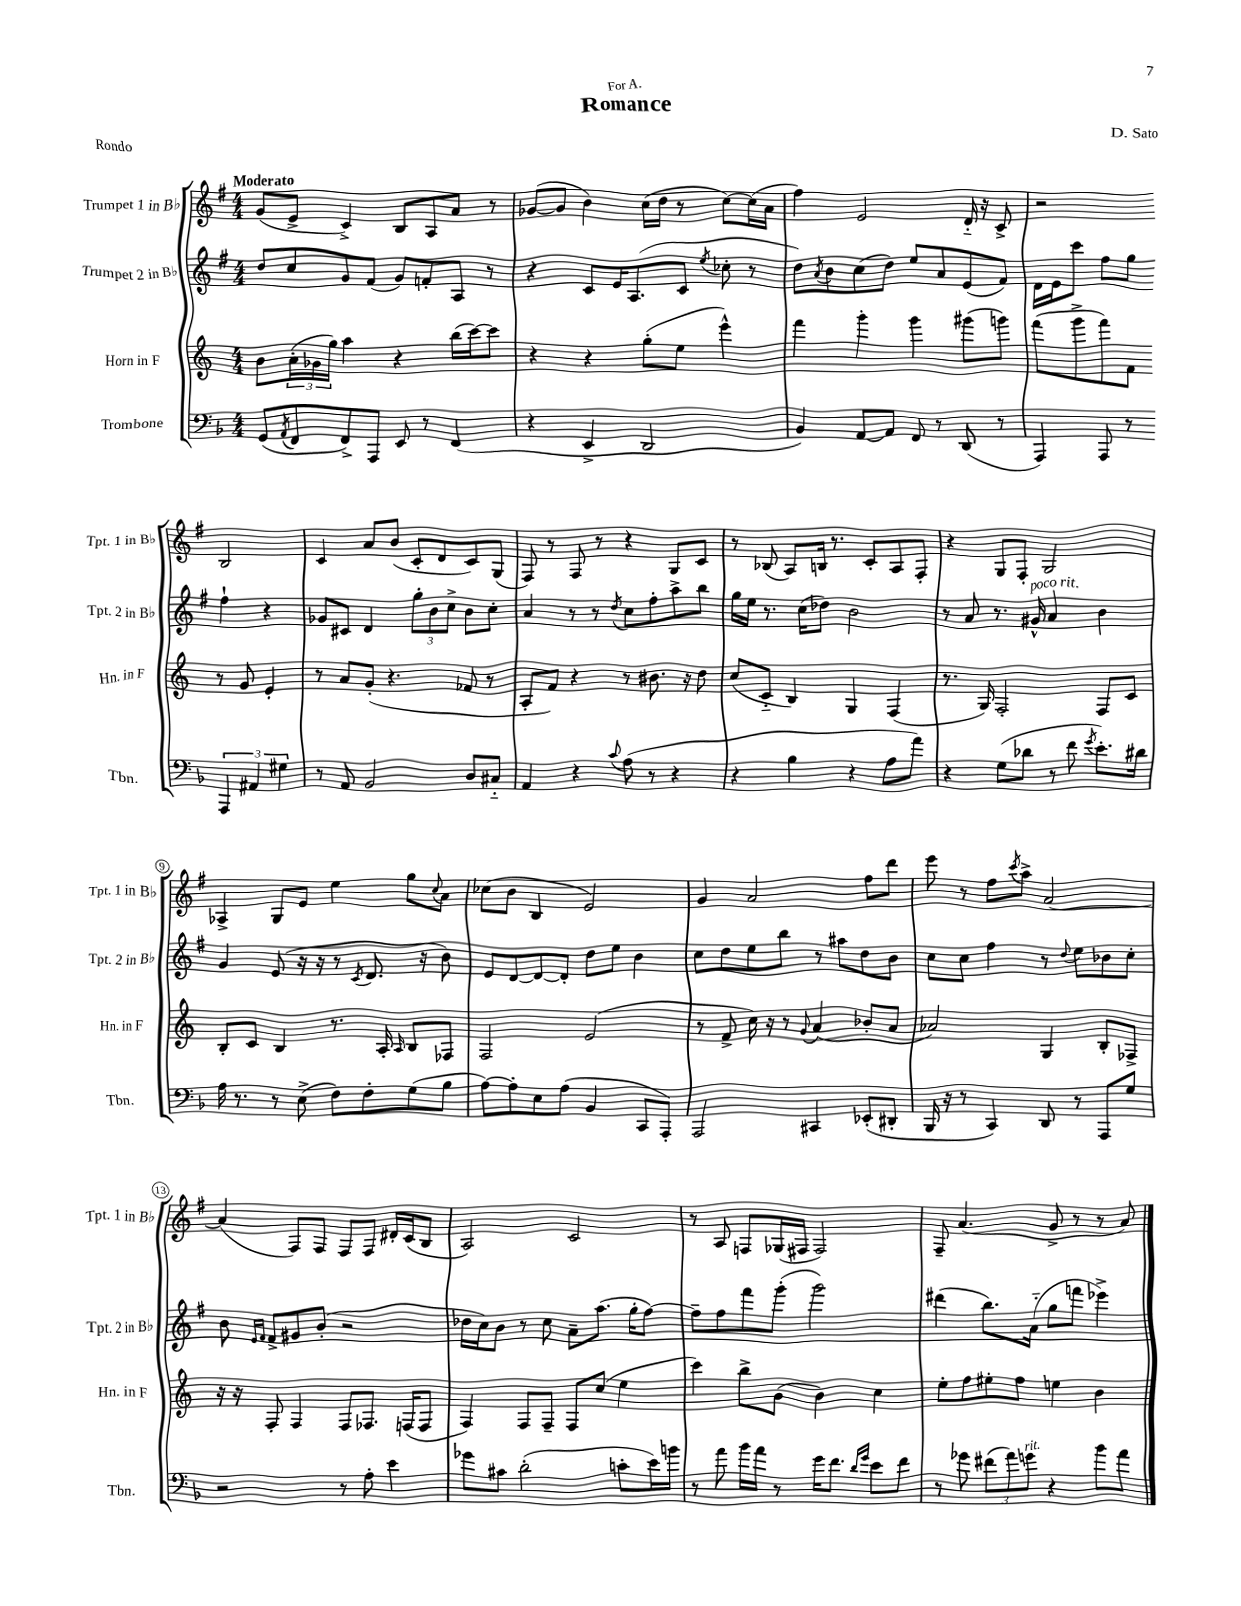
\header { title = "Romance" composer = "D. Sato" dedication = "For A." piece = "Rondo" }
<<
\new StaffGroup <<
\new Staff = "s0" \with { instrumentName = "Trumpet 1 in Bb" shortInstrumentName = "Tpt. 1 in Bb" } {
    \clef treble \key g \major \numericTimeSignature \time 4/4 \tempo "Moderato"
    g'8( e'8-> c'4->) b8 a8 a'8 r8 |
    ges'8~( ges'8 b'4) c''16( d''16 r8 c''8~) c''16( a'16 |
    fis''4) e'2 d'16-_ r16 c'8-> |
    r2 b2 |
    c'4 a'8 b'8( c'8-. d'8 c'8) g8( |
    fis8) r8 fis8 r8 r4 g8 c'8 |
    r8 bes8( a8) b16 r8. c'8-. a8 fis8-. |
    r4 g8 fis8-. g2 |
    aes4-> g8 e'8 e''4 g''8 \appoggiatura { c''8 } a'8 |
    ces''8( b'8 b4 e'2) |
    g'4 a'2 fis''8 d'''8 |
    e'''8 r8 fis''8 \acciaccatura { c'''8 } a''8-> a'2~ |
    a'4( fis8) fis8 fis8 fis8 dis'16-. c'16( b8 |
    a2) c'2 |
    r8 a8 f8 ges16( fis16 fis2) |
    fis8-- a'4.( g'8-> r8 r8 a'8) \bar "|." |
}
\new Staff = "s1" \with { instrumentName = "Trumpet 2 in Bb" shortInstrumentName = "Tpt. 2 in Bb" } {
    \clef treble \key g \major \numericTimeSignature \time 4/4
    d''8 c''8 g'8 fis'8( g'8) f'8-. a8 r8 |
    r4 c'8 e'16 a8.( c'8 \acciaccatura { e''8 } ces''8-. r8 |
    d''8) \acciaccatura { a'8 } b'8 c''8( d''8) e''8 a'8 e'8( fis'8) |
    d'16 e'16 c'''8 fis''8 g''8 fis''4-! r4 |
    ges'8 cis'8 d'4 \tuplet 3/2 { g''8-. b'8 c''8-> } b'8 c''8-. |
    a'4 r8 r8 \acciaccatura { d''8 } c''8 fis''8-. a''8-> b''8 |
    g''16 e''16 r8. c''16( des''8) b'2 |
    r8 a'8 r8. gis'16-^^\markup { \italic "poco rit." } a'4 b'4 |
    g'4 e'8( r16 r16 r8 \acciaccatura { c'8 } d'8. r16 b'8) |
    e'8 d'8~ d'8~ d'8-. d''8 e''8 b'4 |
    c''8 d''8 e''8 b''8 r8 ais''8 d''8 b'8 |
    c''8 c''8 fis''4 r8 \appoggiatura { d''8 } e''8 bes'8 c''8-. |
    b'8 \grace { e'16 fis'16 } fis'8-> gis'8 b'8-.( r2 |
    des''16 c''16) b'8 r8 c''8 a'8-- a''8.( g''16-. fis''8~) |
    fis''8-- fis''8 fis'''8 g'''8-.( g'''2) |
    dis'''4( b''8.) a'16-_( g''8 f'''8 ees'''4->) \bar "|." |
}
\new Staff = "s2" \with { instrumentName = "Horn in F" shortInstrumentName = "Hn. in F" } {
    \clef treble \key c \major \numericTimeSignature \time 4/4
    b'8 \tuplet 3/2 { a'16-.( ges'16 g''16) } a''4 r4 b''16( c'''16~) c'''8 |
    r4 r4 g''8-.( e''8 e'''4-^) |
    f'''4 g'''4-. g'''4 gis'''8( g'''8) |
    f'''8( g'''8-> f'''8) f'8 r8 g'8 e'4-. |
    r8 a'8 g'8-.( r4. fes'8 r8 |
    a8-. f'8) r4 r8 bis'8. r16 d''8 |
    c''8( c'8-_ b4) g4 f4( |
    r8. g16) f2-. f8 c'8 |
    b8-. c'8 b4 r8. a16-. \grace { a16 } b8 fes8 |
    f2 e'2( |
    r8 f'8-> c''16) r16 r8 \appoggiatura { g'8 } a'4( bes'8-. a'8 |
    aes'2) g4 b8-. fes8-> |
    r16 r16 f8-. f4 f8 fes8. f16( f8 |
    f4) f8 f8-- f8 c''8( e''4 |
    c'''4) b''8-> g'8( b'4) c''4 |
    e''8-. f''8 eis''8-. f''8 e''4 b'4 \bar "|." |
}
\new Staff = "s3" \with { instrumentName = "Trombone" shortInstrumentName = "Tbn." } {
    \clef bass \key f \major \numericTimeSignature \time 4/4
    g,8( \acciaccatura { a,8 } f,8 f,8->) a,,8 e,8 r8 f,4( |
    r4 e,4-> d,2 |
    bes,4) a,8~ a,8 f,8 r8 d,8( r8 |
    a,,4) a,,8 r8 \tuplet 3/2 { a,,4 ais,4 gis4 } |
    r8 a,8 bes,2 d8 cis8-_ |
    a,4 r4 \appoggiatura { c'8 } a8( r8 r4 |
    r4 bes4 r4 a8 a'8) |
    r4 g8( des'8 r8 f'8 \acciaccatura { g'8 } e'8.-.) dis'16 |
    a16 r8. r8 e8->( f8) f8-. g8( bes8 |
    a8~) a8-. e8 a8( bes,4 c,8 a,,8-.) |
    a,,2 cis,4 ees,8-.( dis,8-. |
    bes,,16 r16 r8 c,4) d,8 r8 a,,8 g8 |
    r2 r8 a8-. e'4 |
    ges'8 cis'8 d'2-.( c'8-. e'16) b'16 |
    r8 a'8 bes'16 a'16 r8 g'16 f'8. \grace { d'16 g'16 } e'8 f'8 |
    r8 ges'8 \tuplet 3/2 { fis'8( a'8) g'8^\markup { \italic "rit." } } r4 bes'8 a'8 \bar "|." |
}
>>
>>
\layout { \context { \Score \override BarNumber.stencil = #(make-stencil-circler 0.1 0.3 ly:text-interface::print) } }
